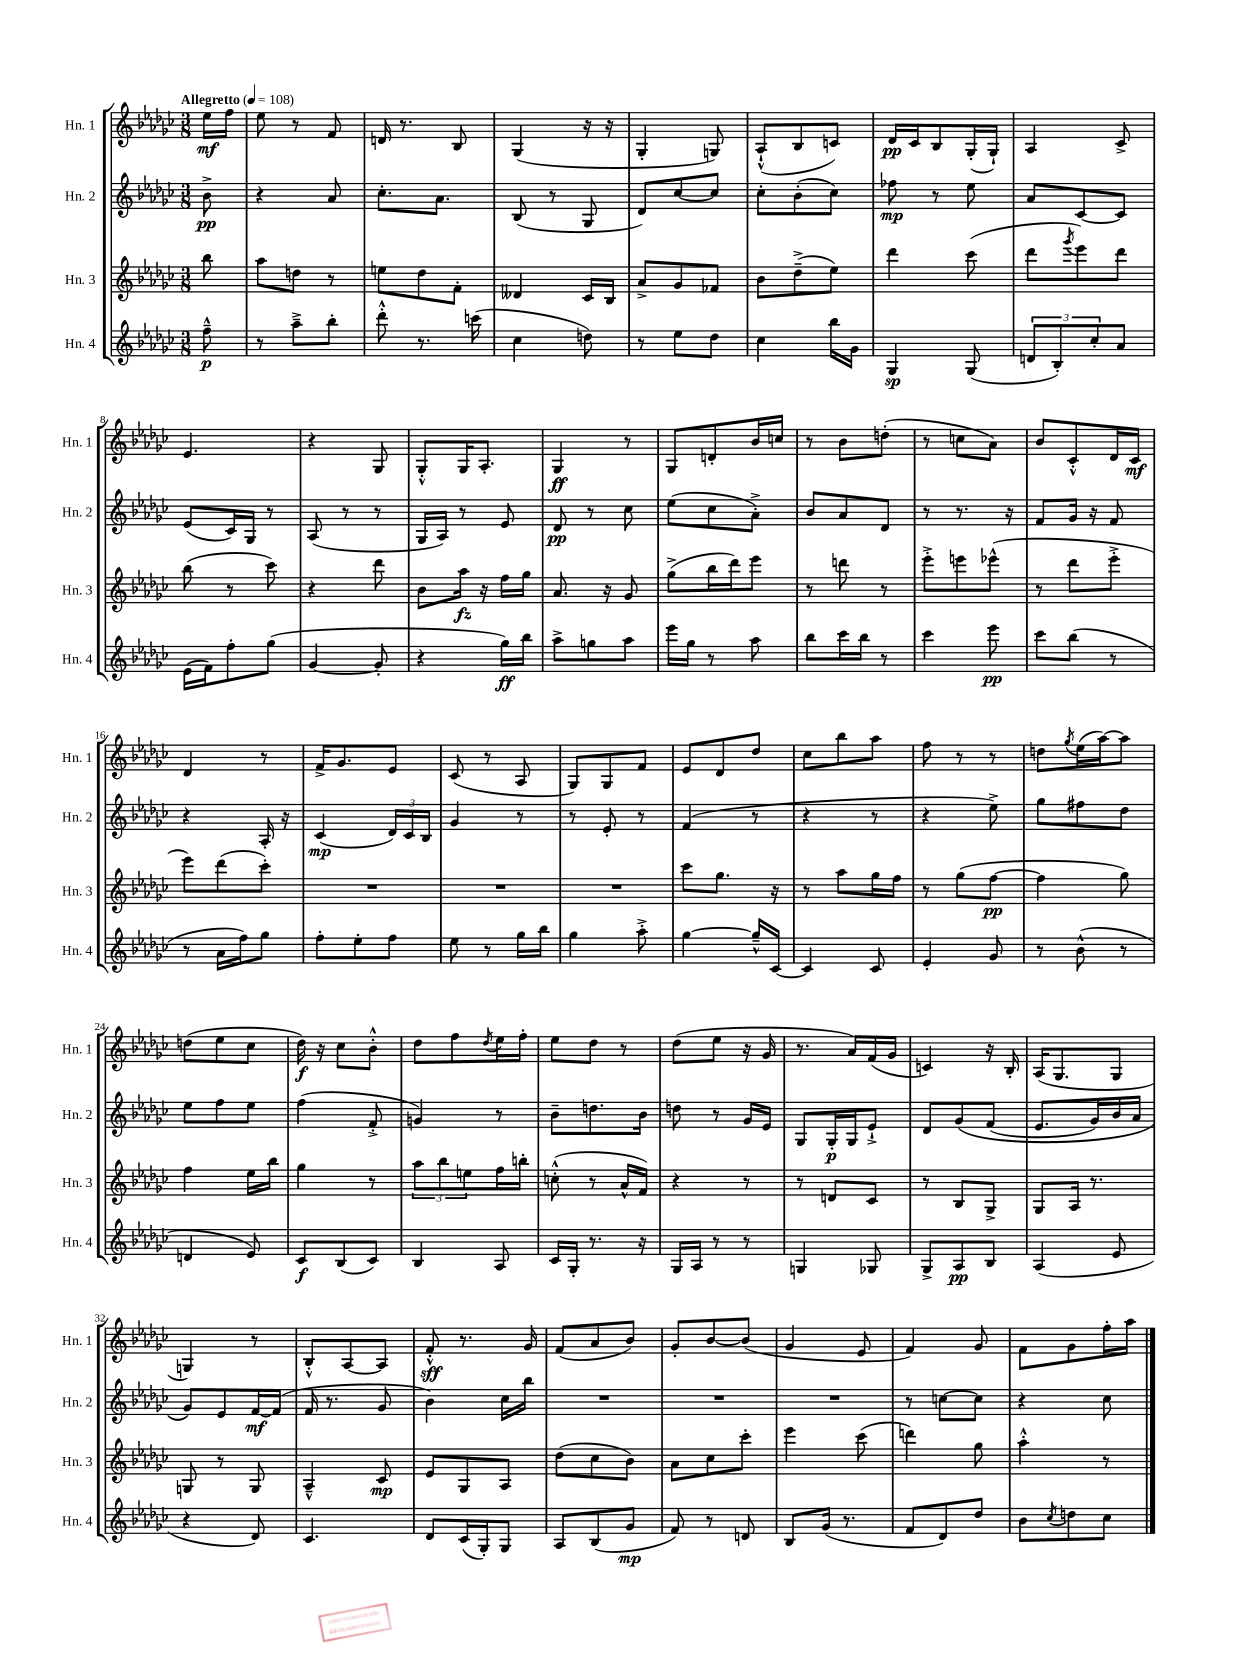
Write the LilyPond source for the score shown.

<<
\new StaffGroup <<
\new Staff = "s0" \with { instrumentName = "Hn. 1" shortInstrumentName = "Hn. 1" } {
    \clef treble \key ges \major \numericTimeSignature \time 3/8 \partial 8 \tempo "Allegretto" 4 = 108
    ees''16\mf f''16 |
    ees''8 r8 f'8 |
    d'16 r8. bes8 |
    ges4( r16 r16 |
    ges4-. g8) |
    aes8-!-^( bes8 c'8) |
    des'16\pp ces'16 bes8 ges16-.( ges16-!) |
    aes4 ces'8-> |
    ees'4. |
    r4 ges8 |
    ges8-.-^ ges16 aes8.-. |
    ges4\ff r8 |
    ges8 d'8-. bes'16 c''16 |
    r8 bes'8 d''8-.( |
    r8 c''8 aes'8) |
    bes'8 ces'8-.-^ des'16 ces'16\mf |
    des'4 r8 |
    f'16-> ges'8. ees'8 |
    ces'8( r8 aes8 |
    ges8) ges8 f'8 |
    ees'8 des'8 des''8 |
    ces''8 bes''8 aes''8 |
    f''8 r8 r8 |
    d''8 \acciaccatura { ges''8 } ees''16( aes''16~) aes''8 |
    d''8( ees''8 ces''8 |
    des''16\f) r16 ces''8 bes'8-.-^ |
    des''8 f''8 \acciaccatura { des''8 } ees''16 f''16-. |
    ees''8 des''8 r8 |
    des''8( ees''8 r16 ges'16 |
    r8. aes'16) f'16( ges'16 |
    c'4) r16 bes16-. |
    aes16( ges8. ges8 |
    g4) r8 |
    bes8-.-^ aes8~ aes8 |
    f'8-.-^\sff r8. ges'16 |
    f'8( aes'8 bes'8) |
    ges'8-. bes'8~ bes'8( |
    ges'4 ees'8 |
    f'4) ges'8 |
    f'8 ges'8 f''16-. aes''16 \bar "|." |
}
\new Staff = "s1" \with { instrumentName = "Hn. 2" shortInstrumentName = "Hn. 2" } {
    \clef treble \key ges \major \numericTimeSignature \time 3/8 \partial 8
    bes'8->\pp |
    r4 aes'8 |
    ces''8.-. aes'8. |
    bes8( r8 ges8 |
    des'8) ces''8~ ces''8 |
    ces''8-. bes'8-.( ces''8) |
    fes''8\mp r8 ees''8 |
    aes'8 ces'8~ ces'8 |
    ees'8( ces'16) ges16 r8 |
    aes8( r8 r8 |
    ges16 aes16) r8 ees'8 |
    des'8\pp r8 ces''8 |
    ees''8( ces''8 aes'8-.->) |
    bes'8 aes'8 des'8 |
    r8 r8. r16 |
    f'8 ges'16 r16 f'8 |
    r4 aes16-. r16 |
    ces'4\mp( \tuplet 3/2 { des'16) ces'16 bes16 } |
    ges'4 r8 |
    r8 ees'8-. r8 |
    f'4( r8 |
    r4 r8 |
    r4 ees''8->) |
    ges''8 fis''8 des''8 |
    ees''8 f''8 ees''8 |
    f''4( f'8-.-> |
    g'4) r8 |
    bes'8-- d''8. bes'16 |
    d''8 r8 ges'16 ees'16 |
    ges8 ges16-.\p ges16 ees'8-!-> |
    des'8 ges'8\( f'8( |
    ees'8. ges'16) bes'16 aes'16 |
    ges'8\) ees'8 f'16~\mf f'16( |
    f'16 r8. ges'8 |
    bes'4) ces''16 bes''16 |
    R4. |
    R4. |
    R4. |
    r8 c''8~ c''8 |
    r4 ces''8 \bar "|." |
}
\new Staff = "s2" \with { instrumentName = "Hn. 3" shortInstrumentName = "Hn. 3" } {
    \clef treble \key ges \major \numericTimeSignature \time 3/8 \partial 8
    bes''8 |
    aes''8 d''8 r8 |
    e''8 des''8 f'8-. |
    deses'4 ces'16 bes16 |
    aes'8-> ges'8 fes'8 |
    bes'8 des''8--->( ees''8) |
    des'''4 ces'''8( |
    des'''8 \acciaccatura { ges'''8 } ees'''8) des'''8 |
    bes''8( r8 ces'''8) |
    r4 des'''8 |
    bes'8 aes''16\fz r16 f''16 ges''16 |
    aes'8. r16 ges'8 |
    ges''8->( bes''16 des'''16) ees'''8 |
    r8 d'''8 r8 |
    ees'''8-.-> e'''8 ees'''8-^( |
    r8 des'''8 ees'''8-.-> |
    ees'''8) des'''8( ces'''8-.) |
    R4. |
    R4. |
    R4. |
    ces'''8 ges''8. r16 |
    r8 aes''8 ges''16 f''16 |
    r8 ges''8( f''8~\pp |
    f''4 ges''8) |
    f''4 ees''16 bes''16 |
    ges''4 r8 |
    \tuplet 3/2 { aes''8 bes''8 e''8 } f''16 b''16-. |
    c''8-.-^( r8 aes'16-^ f'16) |
    r4 r8 |
    r8 d'8 ces'8 |
    r8 bes8 ges8-> |
    ges8 aes16 r8. |
    g8 r8 g8 |
    aes4---^ ces'8\mp |
    ees'8 ges8 aes8 |
    des''8( ces''8 bes'8) |
    aes'8 ces''8 ces'''8-. |
    ees'''4 ces'''8( |
    d'''4) ges''8 |
    aes''4-.-^ r8 \bar "|." |
}
\new Staff = "s3" \with { instrumentName = "Hn. 4" shortInstrumentName = "Hn. 4" } {
    \clef treble \key ges \major \numericTimeSignature \time 3/8 \partial 8
    f''8---^\p |
    r8 aes''8---> bes''8-. |
    des'''8-.-^ r8. c'''16( |
    ces''4 d''8) |
    r8 ees''8 des''8 |
    ces''4 bes''16 ges'16 |
    ges4\sp ges8( |
    \tuplet 3/2 { d'8 bes8-.) ces''8-. } aes'8 |
    ees'16( f'16) f''8-. ges''8( |
    ges'4~ ges'8-. |
    r4 ges''16\ff) bes''16 |
    aes''8-> g''8 aes''8 |
    ees'''16 ges''16 r8 aes''8 |
    bes''8 ces'''16 bes''16 r8 |
    ces'''4 ees'''8\pp |
    ces'''8 bes''8( r8 |
    r8 aes'16 f''16) ges''8 |
    f''8-. ees''8-. f''8 |
    ees''8 r8 ges''16 bes''16 |
    ges''4 aes''8-.-> |
    ges''4~ ges''16---^ ces'16~ |
    ces'4 ces'8 |
    ees'4-. ges'8 |
    r8 bes'8-^( r8 |
    d'4 ees'8) |
    ces'8\f bes8( ces'8) |
    bes4 aes8 |
    ces'16 ges16-. r8. r16 |
    ges16 aes16 r8 r8 |
    g4 ges8 |
    ges8-> aes8\pp bes8 |
    aes4( ees'8 |
    r4 des'8) |
    ces'4. |
    des'8 ces'16( ges16-.) ges8 |
    aes8 bes8( ges'8\mp |
    f'8) r8 d'8 |
    bes8 ges'16( r8. |
    f'8 des'8) des''8 |
    bes'8 \acciaccatura { ces''8 } d''8 ces''8 \bar "|." |
}
>>
>>
